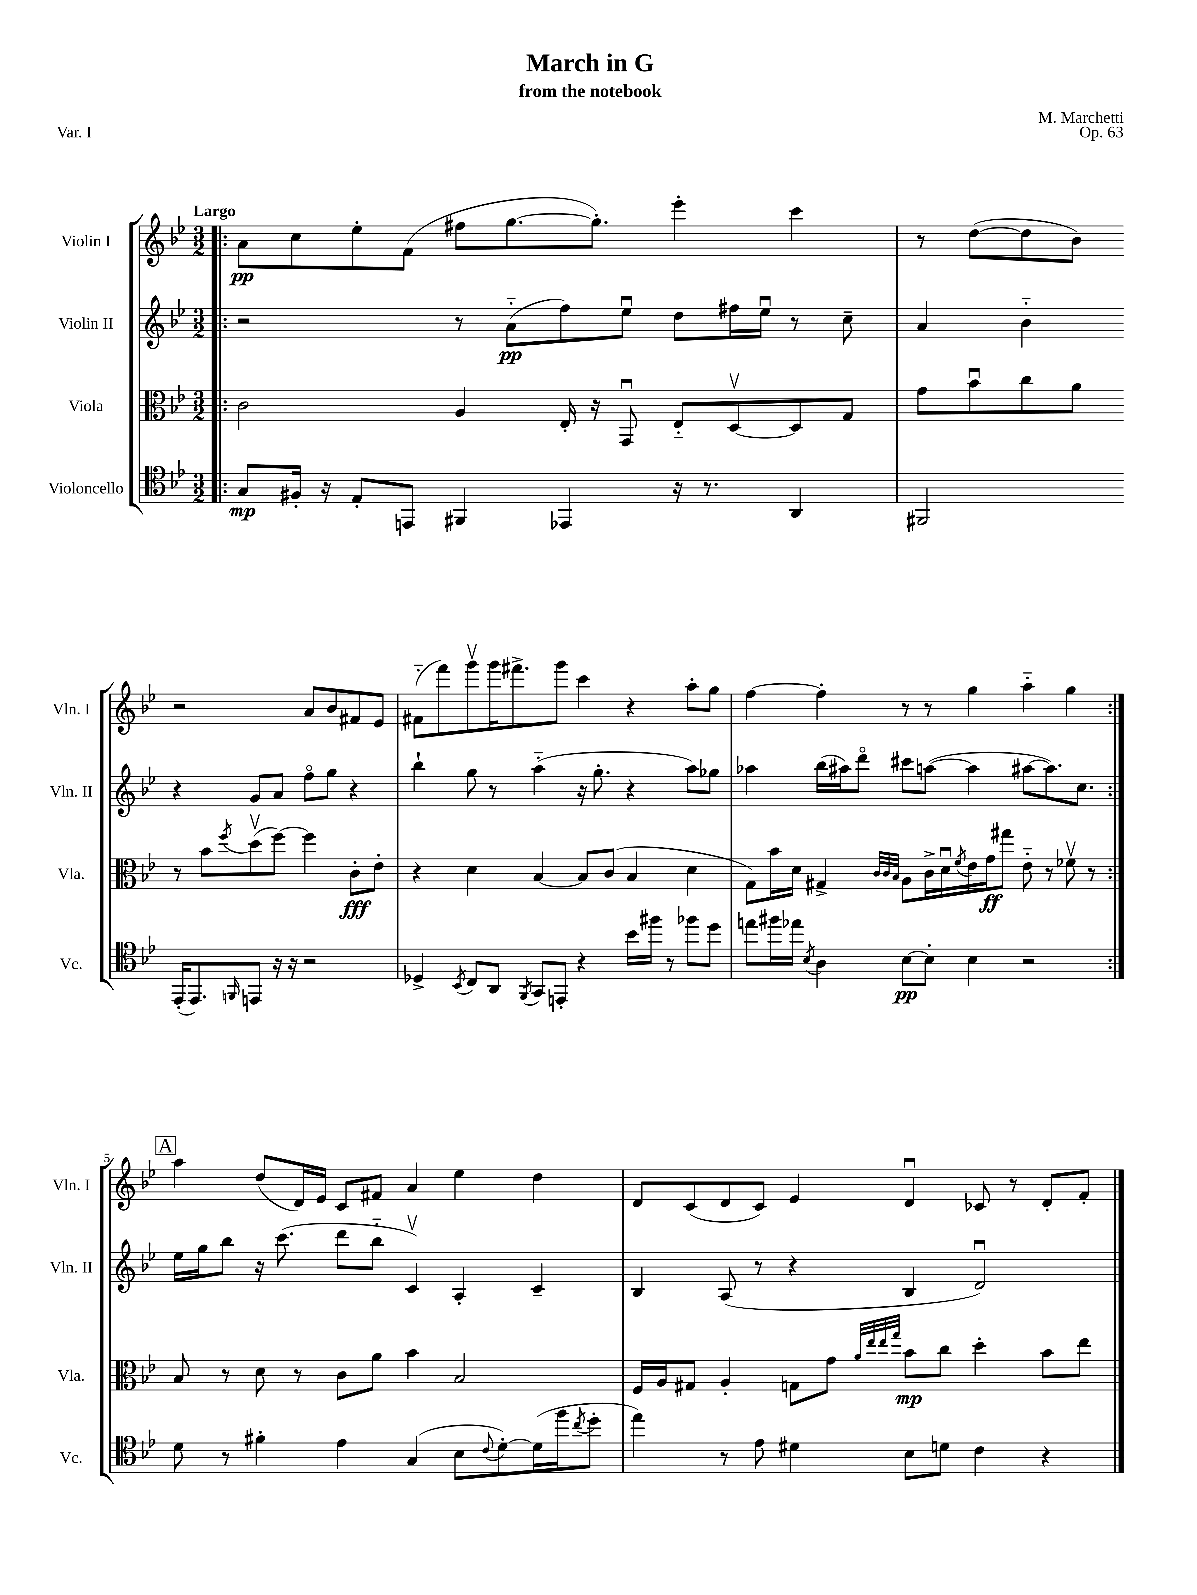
\header { title = "March in G" composer = "M. Marchetti" subtitle = "from the notebook" opus = "Op. 63" piece = "Var. I" }
<<
\new StaffGroup <<
\new Staff = "s0" \with { instrumentName = "Violin I" shortInstrumentName = "Vln. I" } {
    \clef treble \key bes \major \numericTimeSignature \time 3/2 \tempo "Largo"
    \repeat volta 2 { \bar ".|:" a'8\pp c''8 ees''8-. f'8( fis''8 g''8.~ g''8.-.) ees'''4-. c'''4 |
    r8 d''8~( d''8 bes'8) r2 a'8 bes'8 fis'8 ees'8 |
    fis'8-_( f'''8) g'''8\upbow g'''16 fis'''8.-> g'''8 c'''4 r4 a''8-. g''8 |
    f''4~ f''4-. r8 r8 g''4 a''4-_ g''4 | }
    \mark \markup { \box "A" } a''4 d''8( d'16) ees'16 c'8 fis'8 a'4 ees''4 d''4 |
    d'8 c'8( d'8 c'8) ees'4 d'4\downbow ces'8 r8 d'8-. f'8-. \bar "|." |
}
\new Staff = "s1" \with { instrumentName = "Violin II" shortInstrumentName = "Vln. II" } {
    \clef treble \key bes \major \numericTimeSignature \time 3/2
    \repeat volta 2 { \bar ".|:" r2 r8 a'8-_\pp( f''8) ees''8\downbow d''8 fis''16 ees''16\downbow r8 c''8-- |
    a'4 bes'4-_ r4 g'8 a'8 f''8\flageolet g''8 r4 |
    bes''4-! g''8 r8 a''4-_( r16 g''8.-. r4 a''8) ges''8 |
    aes''4 bes''16( ais''16) d'''8\flageolet cis'''8 a''8~( a''4 ais''8~ ais''8.) c''8. | }
    \mark \markup { \box "A" } ees''16 g''16 bes''8 r16 c'''8.( d'''8 bes''8-_ c'4\upbow) a4-. c'4-- |
    bes4 a8( r8 r4 bes4 d'2\downbow) \bar "|." |
}
\new Staff = "s2" \with { instrumentName = "Viola" shortInstrumentName = "Vla." } {
    \clef alto \key bes \major \numericTimeSignature \time 3/2
    \repeat volta 2 { \bar ".|:" c'2 a4 ees16-. r16 g,8\downbow ees8-_ d8~\upbow d8 g8 |
    g'8 bes'8\downbow c''8 a'8 r8 bes'8 \acciaccatura { f''8 } d''8\upbow( f''8~) f''4 c'8-.\fff ees'8-. |
    r4 d'4 bes4~ bes8 c'8( bes4 d'4 |
    g8) bes'16 d'16 gis4-> \grace { c'32 c'32 bes32 } a8 c'16-> d'16\downbow \acciaccatura { f'8 } ees'16 g'16\ff gis''8 ees'8-_ r8 fes'8\upbow r8 | }
    \mark \markup { \box "A" } bes8 r8 d'8 r8 c'8 a'8 bes'4 bes2 |
    f16 a16 gis8 a4-. g8 g'8 \grace { a'32 ees''32 ees''32 g''32 } bes'8\mp c''8 d''4-. bes'8 ees''8 \bar "|." |
}
\new Staff = "s3" \with { instrumentName = "Violoncello" shortInstrumentName = "Vc." } {
    \clef tenor \key bes \major \numericTimeSignature \time 3/2
    \repeat volta 2 { \bar ".|:" g8\mp fis16-. r16 ees8-. e,8 fis,4 ees,4 r16 r8. a,4 |
    fis,2 ees,16-.( ees,8.) \grace { f,16 } e,8 r16 r16 r2 |
    des4-> \acciaccatura { bes,8 } c8 a,8 \acciaccatura { f,8 } g,8 e,8-. r4 bes'16 fis''16 r8 fes''8 d''8 |
    e''8 fis''16 ees''16 \acciaccatura { bes8 } a4 bes8~\pp bes8-. bes4 r2 | }
    \mark \markup { \box "A" } d'8 r8 fis'4-. ees'4 g4( bes8 \appoggiatura { c'8 } d'8~-.) d'16( f''16 \acciaccatura { c''8 } d''8-. |
    ees''4) r8 ees'8 dis'4 bes8 d'8 c'4 r4 \bar "|." |
}
>>
>>
